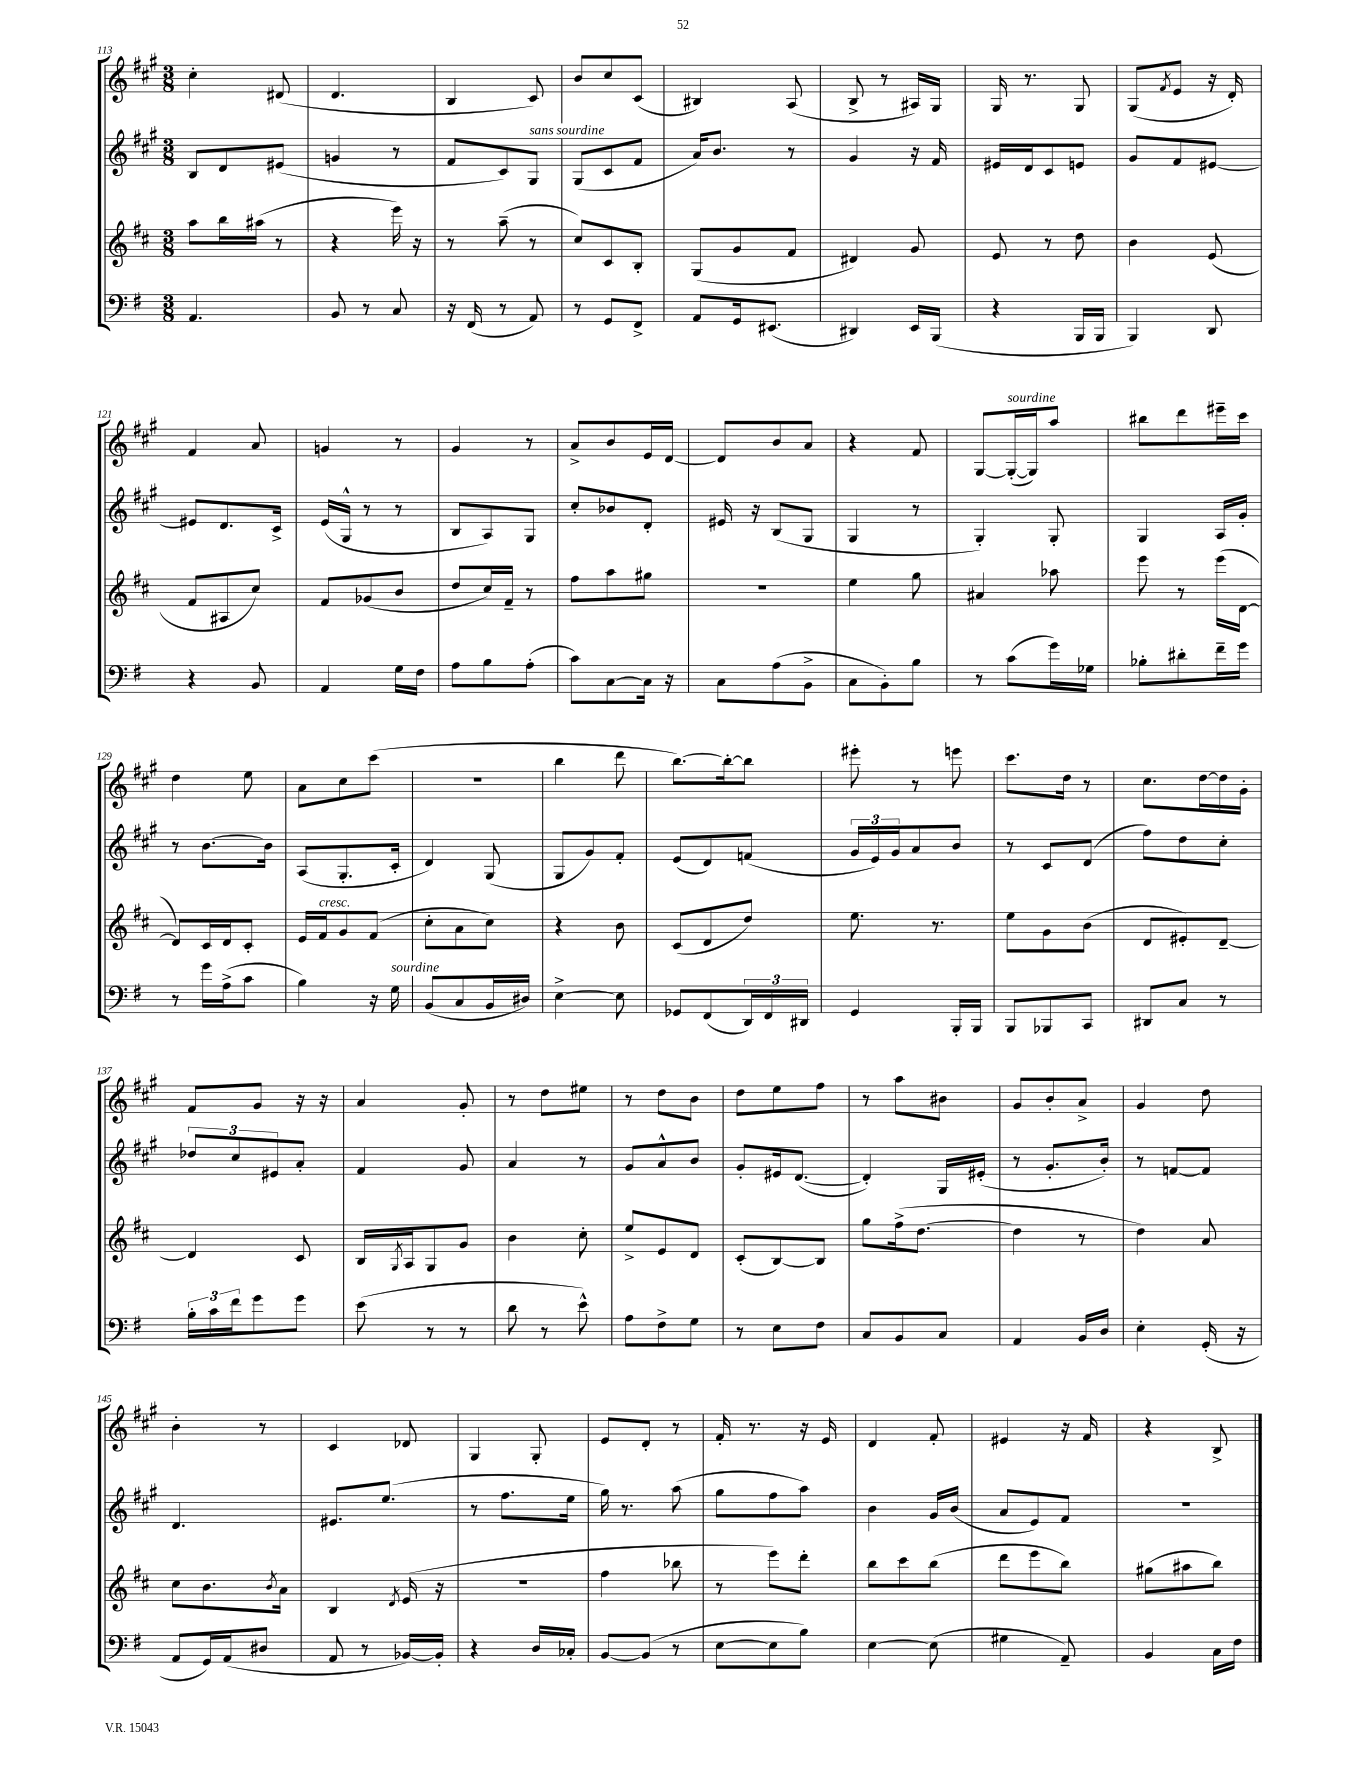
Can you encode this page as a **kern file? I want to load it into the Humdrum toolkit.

**kern	**kern	**kern	**kern
*staff4	*staff3	*staff2	*staff1
*clefF4	*clefG2	*clefG2	*clefG2
*k[f#]	*k[f#c#]	*k[f#c#g#]	*k[f#c#g#]
*M3/8	*M3/8	*M3/8	*M3/8
4.AA	8aa	8B	4cc#'
.	16bb	8d	.
.	(16aa#	.	.
.	8r	(8e#	(8d#
=	=	=	=
8BB	4r	4g	4.d
8r	.	.	.
8C	16eee)	8r	.
.	16r	.	.
=	=	=	=
16r	8r	8f#	4B
(16FF#	.	.	.
8r	(8aa~	8c#)	.
8AA)	8r	8G#	8c#)
=	=	=	=
8r	8cc#)	(8G#	8b
8GG	8c#	8c#	8cc#
8FF#^	8B'	8f#	(8c#
=	=	=	=
8AA	(8G	16a)	4B#)
.	.	8.b	.
16GG	8g	.	.
(8.EE#	.	.	.
.	8f#	8r	(8A
=	=	=	=
4DD#)	4d#)	4g#	8B^
.	.	.	8r
16EE	8g	16r	16A#)
(16BBB	.	16f#	16G#
=	=	=	=
4r	8e	16e#	16G#
.	.	16d	8.r
.	8r	8c#	.
16BBB	8dd	8e	8G#
16BBB	.	.	.
=	=	=	=
4BBB)	4b	8g#	(8G#
.	.	.	8qf#
.	.	8f#	8e
8DD	(8e	[8e#	16r
.	.	.	16d')
=	=	=	=
4r	8f#	8e#]	4f#
.	8A#	8.d	.
8BB	8cc#)	.	8a
.	.	16c#^	.
=	=	=	=
4AA	8f#	(16e	4g
.	.	16G#^^	.
.	(8g-	8r	.
16G	8b	8r	8r
16F#	.	.	.
=	=	=	=
8A	8dd	8B	4g#
8B	16cc#)	8A)	.
.	16f#~	.	.
(8A'	8r	8G#	8r
=	=	=	=
8c)	8ff#	8cc#'	8a^
[8C	8aa	8b-	8b
16C]	8gg#	8d'	16e
16r	.	.	[16d
=	=	=	=
8C	4.r	16e#	8d]
.	.	16r	.
(8A	.	(8B	8b
8BB^	.	8G#	8a
=	=	=	=
8C	4ee	4G#	4r
8BB')	.	.	.
8B	8gg	8r	8f#
=	=	=	=
8r	4a#	4G#')	[8G#
(8c	.	.	(16G#'_
.	.	.	16G#])
16g)	8aa-	8G#'	8aa
16G-	.	.	.
=	=	=	=
8B-'	8eee	4G#	8bb#
8d#'	8r	.	8ddd
16f#~	(16eee	16A	16eee#~
16g	[16d	16g#'	16ccc#
=	=	=	=
8r	8d])	8r	4dd
16g	16c#	[8.b	.
(16A^	16d	.	.
8c	8c#'	.	8ee
.	.	16b]	.
=	=	=	=
4B)	16e	(8A	8a
.	16f#	.	.
.	8g	8.G#'	8cc#
16r	(8f#	.	(8ccc#
16G	.	16c#'	.
=	=	=	=
(8BB	8cc#'	4d)	4.r
8C	8a	.	.
16BB	8cc#)	(8G#	.
16D#)	.	.	.
=	=	=	=
[4E^	4r	8G#	4bb
.	.	8g#)	.
8E]	8b	8f#'	8ddd
=	=	=	=
8GG-	(8c#	(8e	[8.bb)
(8FF#	8d	8d)	.
.	.	.	16bb'_
24DD)	8dd)	(8f	8bb]
24FF#	.	.	.
24DD#	.	.	.
=	=	=	=
4GG	8.ee	24g#	8eee#'
.	.	24e)	.
.	.	24g#	.
.	.	8a	8r
.	8.r	.	.
16BBB'	.	8b	8eee
16BBB	.	.	.
=	=	=	=
8BBB	8ee	8r	8.ccc#
8BBB-	8g	8c#	.
.	.	.	16dd
8CC	(8b	(8d	8r
=	=	=	=
8DD#	8d	8ff#)	8.cc#
8C	8e#')	8dd	.
.	.	.	[16dd
8r	[8d~	8cc#'	16dd]
.	.	.	16g#'
=	=	=	=
24B'	4d]	12dd-	8f#
24c	.	.	.
24f#	.	12cc#	.
8g	.	.	8g#
.	.	12e#	.
8g	8c#	8a'	16r
.	.	.	16r
=	=	=	=
(8e	16B	4f#	4a
.	8qG	.	.
.	16A	.	.
8r	8G	.	.
8r	8g	8g#	8g#'
=	=	=	=
8d	4b	4a	8r
8r	.	.	8dd
8e^^)	8cc#'	8r	8ee#
=	=	=	=
8A	8ee^	8g#	8r
8F#^	8e	8a^^	8dd
8G	8d	8b	8b
=	=	=	=
8r	(8c#'	8g#'	8dd
8E	[8B)	16e#	8ee
.	.	([8.d	.
8F#	8B]	.	8ff#
=	=	=	=
8C	8gg	4d'])	8r
8BB	(16ff#^	.	8aa
.	[8.dd	.	.
8C	.	16G#	8b#
.	.	(16e#'	.
=	=	=	=
4AA	4dd]	8r	8g#
.	.	8.g#'	8b'
16BB	8r	.	8a^
16D	.	16b')	.
=	=	=	=
4E'	4dd)	8r	4g#
.	.	[8f	.
(16GG'	8a	8f]	8dd
16r	.	.	.
=	=	=	=
8AA	8cc#	4.d	4b'
16GG)	8.b	.	.
(16AA	.	.	.
8D#	.	.	8r
.	8qb	.	.
.	16a	.	.
=	=	=	=
8AA	4B	8.e#	4c#
8r	.	.	.
.	.	(8.ee	.
.	8qd	.	.
[16BB-)	(16e	.	8d-
16BB-']	16r	.	.
=	=	=	=
4r	4.r	8r	4G#
.	.	8.ff#	.
16D	.	.	8G#'
16C-'	.	16ee	.
=	=	=	=
[8BB	4ff#	16gg#)	8e
.	.	8.r	.
(8BB]	.	.	8d'
8r	8bb-	(8aa	8r
=	=	=	=
[8E	8r	8gg#	16f#'
.	.	.	8.r
8E]	8eee)	8ff#	.
8B)	8ddd'	8aa)	16r
.	.	.	16e
=	=	=	=
[4E	8bb	4b	4d
.	8ccc#	.	.
(8E]	(8bb	16g#	8f#'
.	.	(16b	.
=	=	=	=
4G#	8ddd	8a	4e#
.	8eee	8e)	.
8AA~)	8bb)	8f#	16r
.	.	.	16f#
=	=	=	=
4BB	(8gg#	4.r	4r
.	8aa#	.	.
16C	8bb)	.	8B^
16F#	.	.	.
==	==	==	==
*-	*-	*-	*-
